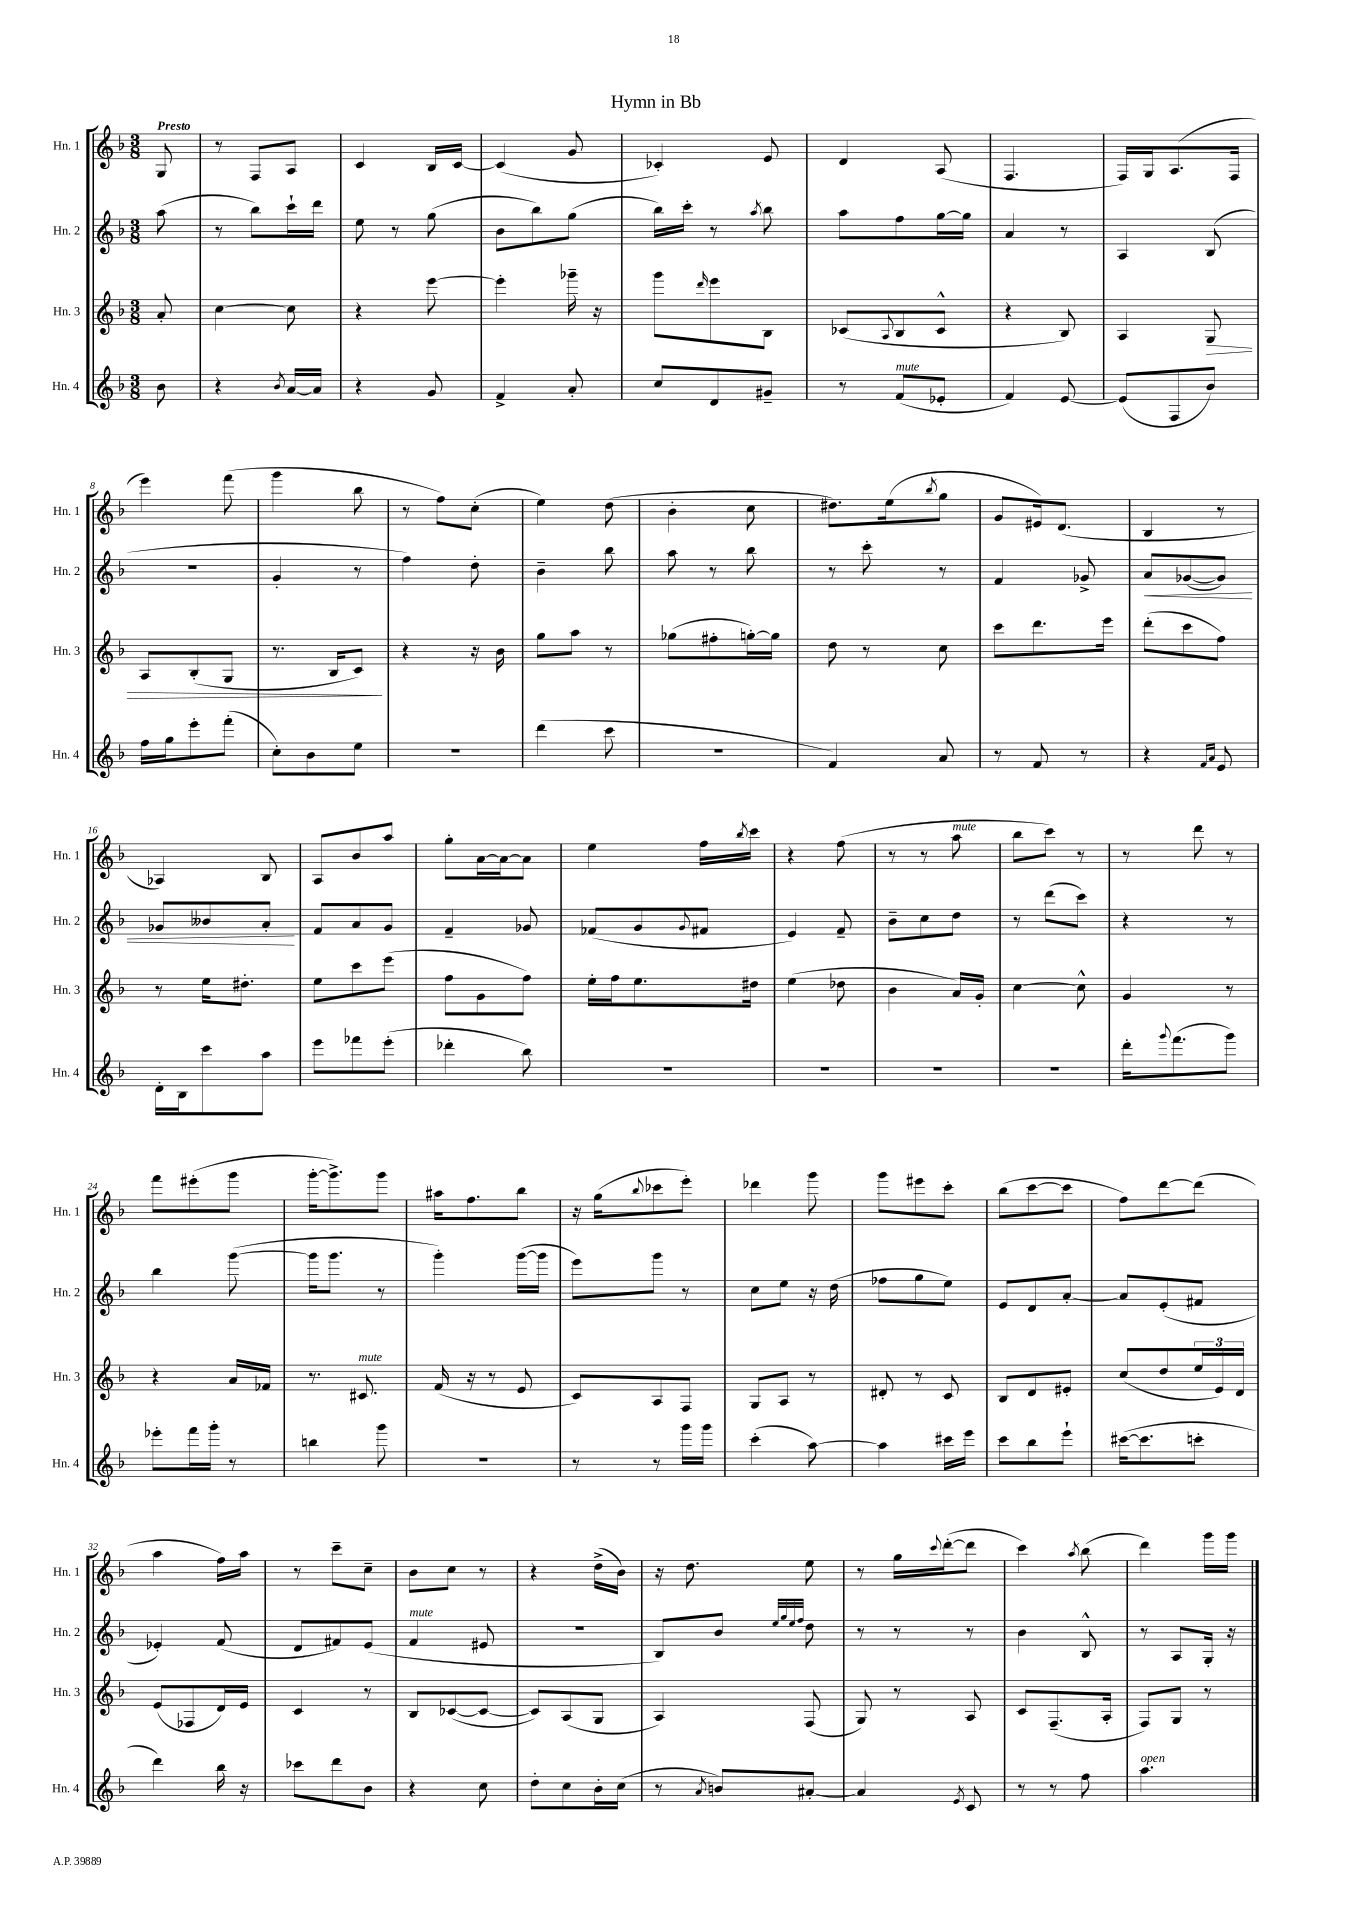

**kern	**kern	**kern	**kern
*staff4	*staff3	*staff2	*staff1
*clefG2	*clefG2	*clefG2	*clefG2
*k[b-]	*k[b-]	*k[b-]	*k[b-]
*M3/8	*M3/8	*M3/8	*M3/8
8b-	8a'	(8aa	8G
=	=	=	=
4r	[4cc	8r	8r
.	.	8bb-)	8F
8qb-	.	.	.
[16a	8cc]	16ccc`	8A
16a]	.	16ddd	.
=	=	=	=
4r	4r	8ee	4c
.	.	8r	.
8g	[8eee	(8gg	16B-
.	.	.	[16c
=	=	=	=
4f^	4eee']	8b-	(4c]
.	.	8bb-)	.
8a'	16ggg-~	(8gg	8g
.	16r	.	.
=	=	=	=
8cc	8ggg	16bb-)	4c-')
.	.	16ccc'	.
.	16qqddd	.	.
8d	8eee	8r	.
.	.	8qaa	.
8g#~	8B-	8bb-	8e
=	=	=	=
8r	(8c-	8aa	4d
.	8qqA	.	.
(8f	8B-	8ff	.
8e-'	8c-^^	[16gg	(8A
.	.	16gg]	.
=	=	=	=
4f)	4r	4a	4.F
[8e	8B-)	8r	.
=	=	=	=
(8e]	4A	4A	16F)
.	.	.	16G
8F	.	.	(8.A
8b-)	8G	(8B-	.
.	.	.	16F
=	=	=	=
16ff	8A	4.r	4eee)
16gg	.	.	.
8eee'	(8B-'	.	.
(8fff'	8G	.	(8fff
=	=	=	=
8cc')	8.r	4g'	4ggg
8b-	.	.	.
.	16B-	.	.
8ee	8c)	8r	8bb-
=	=	=	=
4.r	4r	4ff)	8r
.	.	.	8ff)
.	16r	8dd'	(8cc'
.	16b-	.	.
=	=	=	=
(4ddd	8gg	4b-~	4ee)
.	8aa	.	.
8ccc	8r	8bb-	(8dd
=	=	=	=
4.r	(8gg-	8aa	4b-'
.	8ff#'	8r	.
.	[16gg')	8bb-	8cc
.	16gg]	.	.
=	=	=	=
4f)	8dd	8r	8.dd#)
.	8r	8ccc'	.
.	.	.	(16ee
.	.	.	8qbb-
8a	8cc	8r	8gg
=	=	=	=
8r	8ccc	4f	8g
8f	8.ddd	.	16e#)
.	.	.	(8.d
8r	.	8g-^	.
.	16eee	.	.
=	=	=	=
4r	(8ddd'	8a	4B-
.	8ccc	([8g-	.
16qqf	.	.	.
16qqa	.	.	.
8e	8ff)	8g-])	8r
=	=	=	=
16d'	8r	8g-	4A-)
16B-	.	.	.
8ccc	16ee	8b--	.
.	8.dd#'	.	.
8aa	.	8a'	8B-
=	=	=	=
8eee	8ee	8f	8A
8fff-	8ccc	8a	8b-
(8eee'	(8eee	8g	8aa
=	=	=	=
4ddd-'	8ff	4f~	8gg'
.	8g	.	[16a
.	.	.	16a_
8bb-)	8ff)	8g-	8a]
=	=	=	=
4.r	16ee'	(8f-	4ee
.	16ff	.	.
.	8.ee	8g	.
.	.	8qqg	.
.	.	8f#	16ff
.	.	.	8qbb-
.	16dd#	.	16ccc
=	=	=	=
4.r	(4ee	4e)	4r
.	8dd-	8f~	(8ff
=	=	=	=
4.r	4b-	8b-~	8r
.	.	8cc	8r
.	16a)	8dd	8aa
.	16g'	.	.
=	=	=	=
4.r	[4cc	8r	8bb-
.	.	(8ddd	8ccc)
.	8cc^^]	8ccc)	8r
=	=	=	=
16ddd'	4g	4r	8r
8qqggg	.	.	.
(8.fff	.	.	.
.	.	.	8ddd
8ggg)	8r	8r	8r
=	=	=	=
8eee-'	4r	4bb-	8fff
16fff	.	.	(8eee#'
16ggg'	.	.	.
8r	16a	([8ggg	8ggg
.	16f-	.	.
=	=	=	=
4bb	8.r	16ggg]	[16ggg'
.	.	8.ggg	8.ggg^])
.	8.c#	.	.
8ggg	.	8r	8ggg
=	=	=	=
4.r	(16f	4ggg')	16aa#
.	16r	.	8.ff
.	8r	.	.
.	8e	([16ggg	8bb-
.	.	16ggg]	.
=	=	=	=
8r	8c)	8eee)	16r
.	.	.	(16gg
.	.	.	8qqbb-
8r	8A	8ggg	8ccc-
16ggg	8F	8r	8eee')
16ggg	.	.	.
=	=	=	=
(4ccc'	8G	8cc	4ddd-
.	8A	8ee	.
[8aa)	8r	16r	8ggg
.	.	(16dd	.
=	=	=	=
4aa]	8d#'	8ff-	8ggg
.	8r	8gg	8eee#
16ccc#	8c	8ee)	8ccc'
16eee	.	.	.
=	=	=	=
8ccc	8B-	8e	(8bb-
8bb-	8d	8d	[8ccc
8eee`	8e#'	[8a'	8ccc]
=	=	=	=
([16ccc#	(8cc	8a]	8ff)
8.ccc#]	.	.	.
.	8dd	(8e'	[8ddd
8ccc'	24ee	8f#	(8ddd]
.	24e)	.	.
.	24d	.	.
=	=	=	=
4ddd)	(8e	4e-')	4aa
.	8F-	.	.
16bb-	16d)	(8f	16ff)
16r	16e	.	16aa
=	=	=	=
8ccc-	4c	8d	8r
8ddd	.	8f#)	8ccc~
8b-	8r	(8e	8cc~
=	=	=	=
4r	8B-	4f	8b-
.	([8c-	.	8cc
8cc	8c-_	8e#	8r
=	=	=	=
8dd'	8c-])	4.r	4r
8cc	(8A	.	.
16b-'	8G	.	(16dd^
(16cc	.	.	16b-)
=	=	=	=
8r	4A)	8B-)	16r
.	.	.	8.dd
8qa	.	.	.
8b)	.	8b-	.
.	.	32qqee	.
.	.	32qqgg	.
.	.	32qqee	.
.	.	32qqff	.
[8a#'	(8F	8dd	8ee
=	=	=	=
4a#]	8G)	8r	8r
.	8r	8r	16gg
.	.	.	8qqccc
.	.	.	([16ddd'
8qe	.	.	.
8c	8A	8r	8ddd]
=	=	=	=
8r	8c	4b-	4ccc)
8r	(8.F~	.	.
.	.	.	8qaa
8ff	.	8B-^^	(8bb-
.	16A'	.	.
=	=	=	=
4.aa	8F)	8r	4ddd)
.	8G	8A	.
.	8r	16G'	16ggg
.	.	16r	16ggg
==	==	==	==
*-	*-	*-	*-
